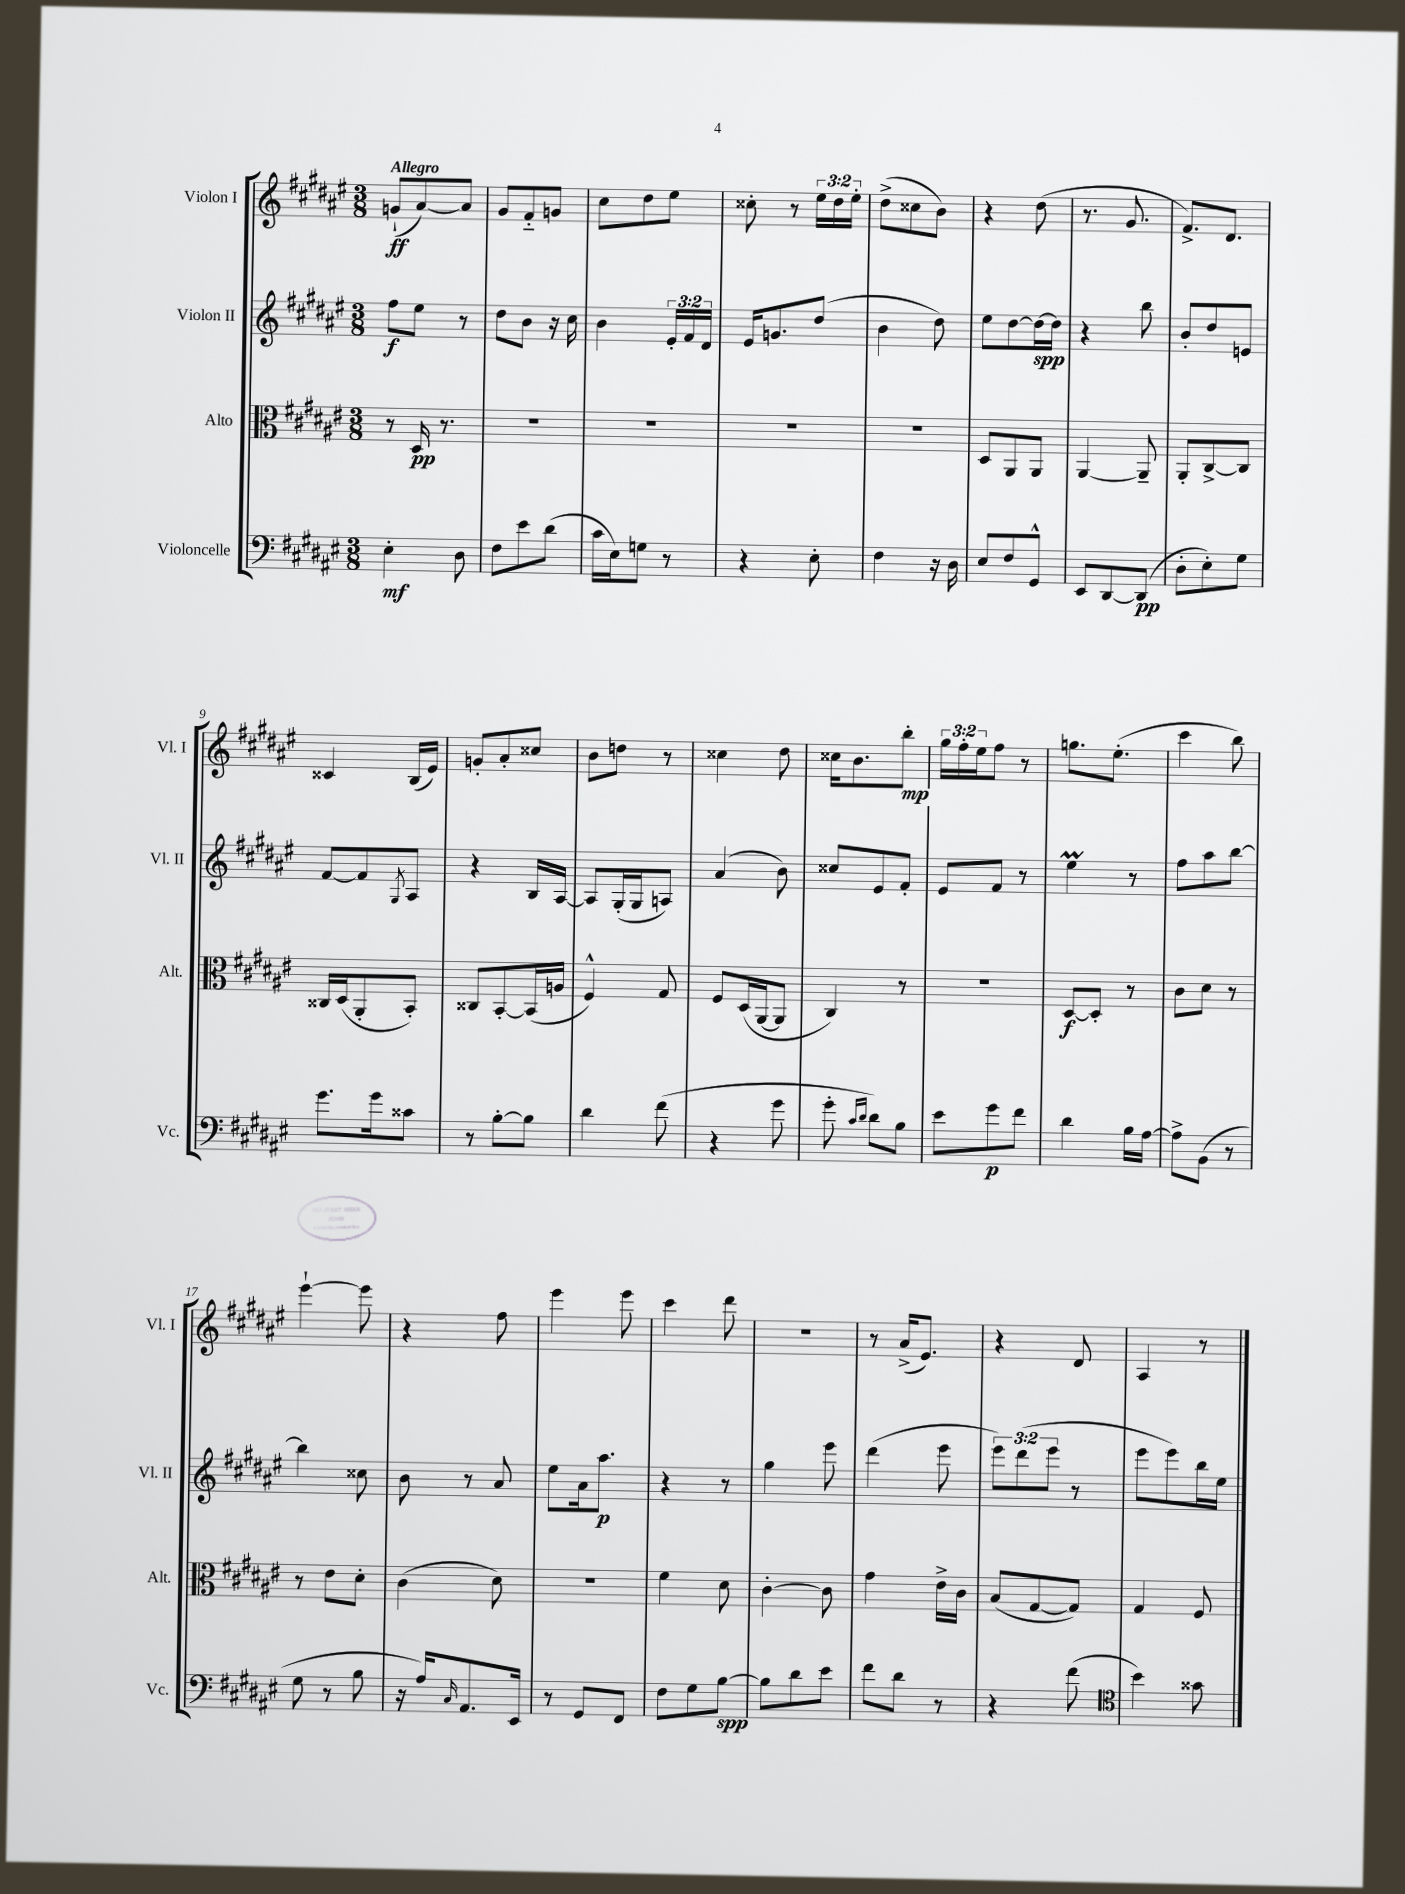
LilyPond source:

<<
\new StaffGroup <<
\new Staff = "s0" \with { instrumentName = "Violon I" shortInstrumentName = "Vl. I" } {
    \clef treble \key fis \major \numericTimeSignature \time 3/8 \override Staff.TupletNumber.text = #tuplet-number::calc-fraction-text \tempo "Allegro"
    g'8-!\ff( ais'8~) ais'8 |
    gis'8 fis'8-_ g'8 |
    cis''8 dis''8 eis''8 |
    cisis''8-. r8 \tuplet 3/2 { eis''16 dis''16 eis''16-. } |
    dis''8->( cisis''8 b'8) |
    r4 dis''8( |
    r8. gis'8. |
    fis'8.->) dis'8. |
    cisis'4 b16( eis'16) |
    g'8-. ais'8-. cisis''8 |
    b'8 d''8 r8 |
    cisis''4 dis''8 |
    cisis''16 b'8. b''8-.\mp |
    \tuplet 3/2 { gis''16 fis''16-. eis''16 } fis''8 r8 |
    g''8. eis''8.-.( |
    cis'''4 b''8) |
    eis'''4~-! eis'''8 |
    r4 fis''8 |
    eis'''4 eis'''8 |
    cis'''4 dis'''8 |
    R4. |
    r8 ais'16->( eis'8.) |
    r4 dis'8 |
    ais4 r8 \bar "|." |
}
\new Staff = "s1" \with { instrumentName = "Violon II" shortInstrumentName = "Vl. II" } {
    \clef treble \key fis \major \numericTimeSignature \time 3/8 \override Staff.TupletNumber.text = #tuplet-number::calc-fraction-text
    fis''8\f eis''8 r8 |
    dis''8 b'8 r16 cis''16 |
    b'4 \tuplet 3/2 { eis'16-. fis'16 dis'16 } |
    eis'16 g'8. dis''8( |
    b'4 dis''8) |
    eis''8 dis''8~ dis''16~\spp dis''16 |
    r4 b''8 |
    b'8-. dis''8 e'8 |
    fis'8~ fis'8 \acciaccatura { gis8 } ais8 |
    r4 b16 ais16~ |
    ais8 gis16-.( gis16 a8) |
    ais'4( b'8) |
    cisis''8 eis'8 fis'8-. |
    eis'8 fis'8 r8 |
    eis''4\prall r8 |
    fis''8 ais''8 b''8~ |
    b''4 cisis''8 |
    b'8 r8 ais'8 |
    eis''8 ais'16 ais''8.\p |
    r4 r8 |
    gis''4 eis'''8 |
    dis'''4( eis'''8 |
    \tuplet 3/2 { eis'''8) dis'''8( eis'''8 } r8 |
    eis'''8 eis'''8) b''16 eis''16 \bar "|." |
}
\new Staff = "s2" \with { instrumentName = "Alto" shortInstrumentName = "Alt." } {
    \clef alto \key fis \major \numericTimeSignature \time 3/8
    r8 dis16\pp r8. |
    R4. |
    R4. |
    R4. |
    R4. |
    dis8 ais,8 ais,8 |
    ais,4~ ais,8-- |
    ais,8-. cis8~-> cis8 |
    cisis16 dis16( ais,8-. b,8-.) |
    cisis8 b,8~-. b,16( a16 |
    fis4-^) gis8 |
    fis8 dis16( ais,16~ ais,8 |
    cis4) r8 |
    r4. |
    dis8~\f dis8-. r8 |
    cis'8 dis'8 r8 |
    r8 eis'8 dis'8-. |
    cis'4( dis'8) |
    R4. |
    fis'4 dis'8 |
    cis'4~-. cis'8 |
    gis'4 eis'16-> cis'16 |
    b8( gis8~ gis8) |
    gis4 fis8 \bar "|." |
}
\new Staff = "s3" \with { instrumentName = "Violoncelle" shortInstrumentName = "Vc." } {
    \clef bass \key fis \major \numericTimeSignature \time 3/8
    eis4-.\mf dis8 |
    fis8 eis'8 dis'8( |
    cis'16 eis16) g8 r8 |
    r4 eis8-. |
    fis4 r16 dis16 |
    eis8 fis8 gis,8-^ |
    eis,8 dis,8~ dis,8\pp( |
    dis8-. eis8-.) gis8 |
    gis'8. gis'16 cisis'8 |
    r8 b8~-. b8 |
    dis'4 fis'8( |
    r4 gis'8 |
    gis'8-. \grace { cis'16 dis'16 } dis'8) b8 |
    eis'8 gis'8\p fis'8 |
    dis'4 b16 ais16~ |
    ais8-> b,8( r8 |
    gis8 r8 b8 |
    r16 ais16) \grace { cis16 } ais,8. eis,16 |
    r8 gis,8 fis,8 |
    fis8 gis8 b8~\spp |
    b8 dis'8 eis'8 |
    fis'8 dis'8 r8 |
    r4 fis'8( |
    \clef tenor b'4) gisis'8 \bar "|." |
}
>>
>>
